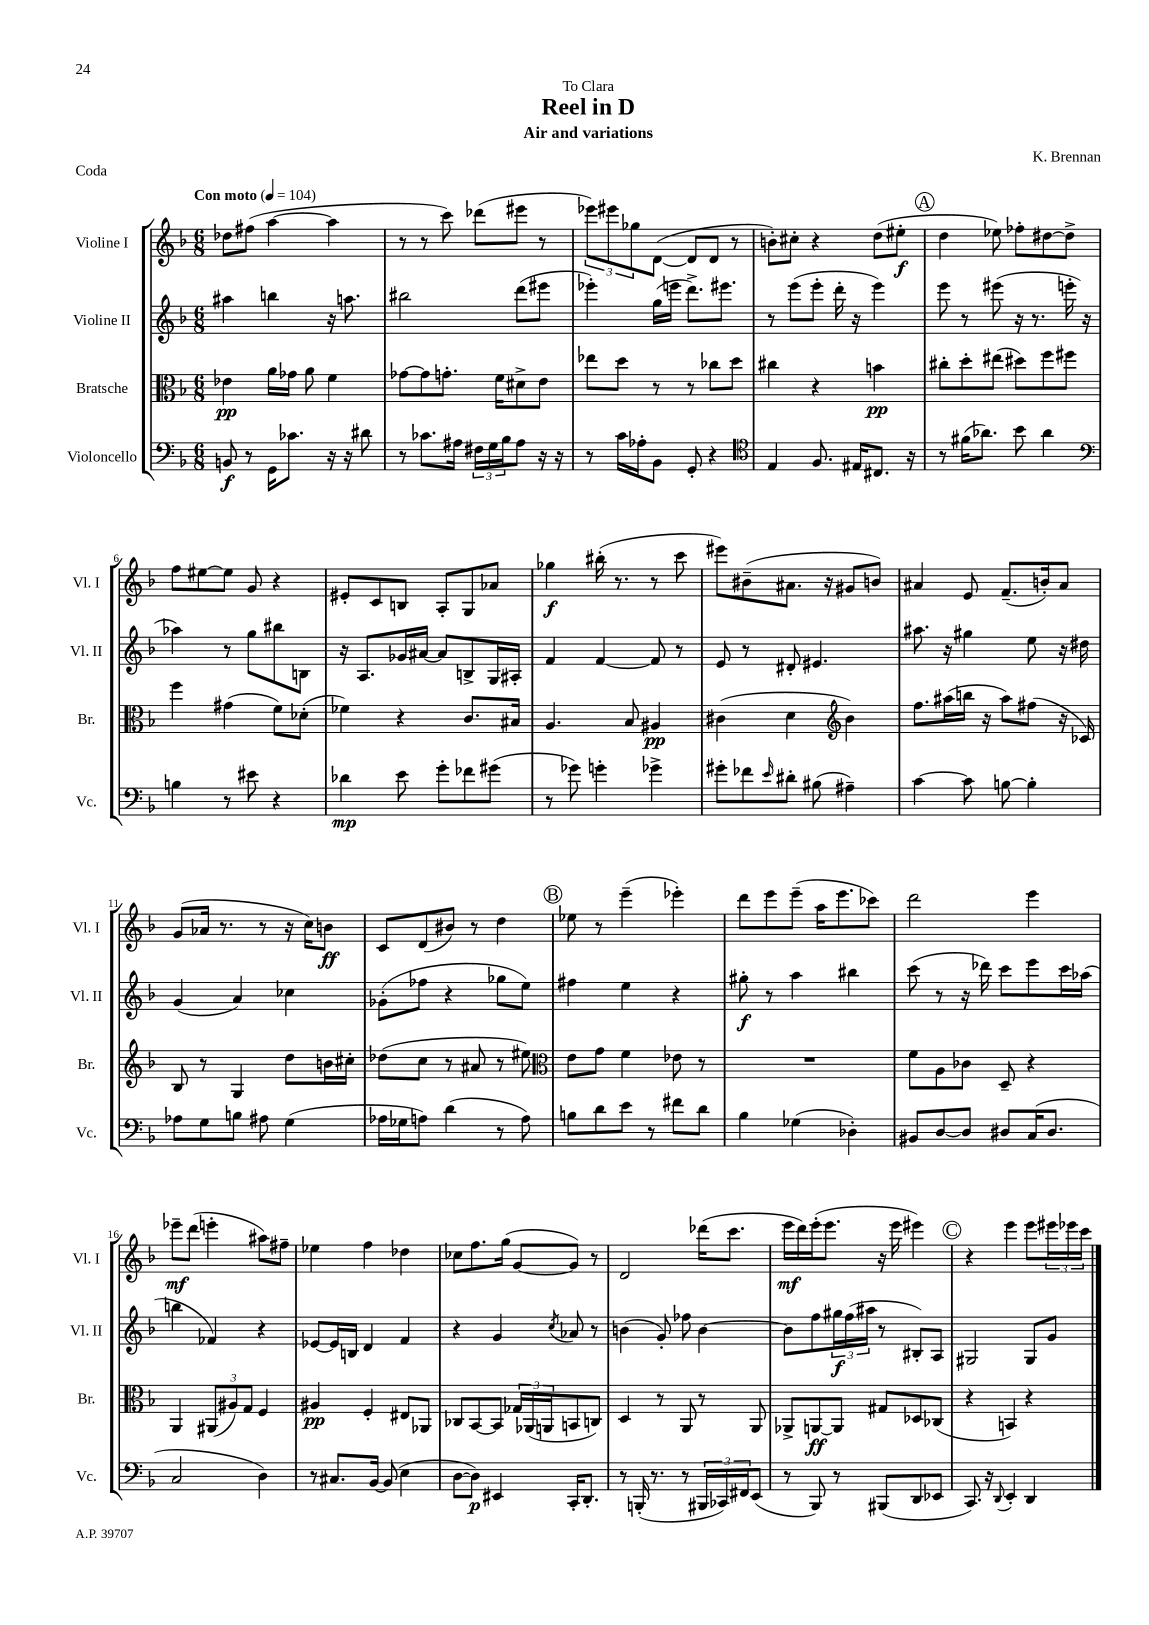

**kern	**kern	**kern	**kern
*staff4	*staff3	*staff2	*staff1
*clefF4	*clefC3	*clefG2	*clefG2
*k[b-]	*k[b-]	*k[b-]	*k[b-]
*M6/8	*M6/8	*M6/8	*M6/8
*MM104	*MM104	*MM104	*MM104
8BB/	4e-\	4aa#\	8dd-\L
8r	.	.	(8ff#\J
16GG\LK	16a\LL	4bb\	[4aa\
8.c-\J	16g-\JJ	.	.
.	8a\	.	.
16r	4f\	16r	4aa\]
16r	.	8.aa\	.
8d#\	.	.	.
=	=	=	=
8r	[8g-\L	2bb#\	8r
8.c-\L	8g-\]	.	8r
.	8.g'\J	.	8ccc\)
16A#\Jk	.	.	.
24F#\LL	.	.	(8ddd-\L
24G\	.	.	.
.	16f\LK	.	.
24B-\J	.	.	.
8A#\J	8d#^\	(8ddd\L	8eee#\J
16r	8e\J	8eee#\J	8r
16r	.	.	.
=	=	=	=
8r	8ee-\L	4eee-'\)	12eee-\L)
.	.	.	12eee#\
16c\LL	8dd\J	.	.
.	.	.	12gg-\
16A-'\J	.	.	.
8BB-\J	8r	(16gg\LL	([8d\J
.	.	16eee\JJ	.
8GG'/	8r	8.ddd^\L)	8d/]L
4r	8cc-\L	.	8d/J
.	.	8.eee#\J	.
.	8dd\J	.	8r
=	=	=	=
*clefC4	*	*	*
4E/	4cc#\	8r	8b'\L)
.	.	(8eee\L	8cc#'\J
8.F/	4r	8eee'\J	4r
.	.	16ddd'\	.
16E#/LK	.	16r	.
8.C#/J	4b\	4eee\)	(8dd\L
.	.	.	8ee#'\J
16r	.	.	.
=	=	=	=
8r	8cc#'\L	8eee\	4dd\
(16f#\LK	8dd'\	8r	.
8.a-\J)	.	.	.
.	(8ee#\J	(8eee#\	8ee-\)
8b-\	8dd#\L)	16r	8ff-'\L
.	.	8.r	.
4a-\	8ff\	.	[8dd#\
.	8ff#\J	16eee'\	8dd#^\]J
.	.	16r	.
=	=	=	=
*clefF4	*	*	*
4B\	4ff\	4aa-\)	8ff\L
.	.	.	[8ee#\
8r	(4g#\	8r	8ee#\]J
8e#\	.	8gg\L	8g/
4r	8f\L)	8bb#\	4r
.	(8d-'\J	8B\J	.
=	=	=	=
4d-\	4f-\)	16r	8e#'/L
.	.	8.A/L	.
.	.	.	8c/
8e\	4r	16g-/L	8B/J
.	.	[16a#/JJ	.
8g'\L	.	8a#/]L	8A'/L
8f-\	8.c/L	8B^/	8G/
(8g#\J	.	16G/L	8a-/J
.	16B#/Jk	16A#'/JJ	.
=	=	=	=
8r	4.A/	4f/	4gg-\
8g-\)	.	.	.
4g'\	.	[4f/	(16bb#'\
.	.	.	8.r
.	8B-/	.	.
4g-^\	4A#/	8f/]	8r
.	.	8r	8ccc\
=	=	=	=
8g#'\L	(4c#\	8e/	8eee#\L)
8f-\	.	8r	(8b#~\
16qqe/	.	.	.
8d#'\J	4d\	8d#'/	8.a#\J
(8B#\	.	4.e#/	.
.	.	.	16r
*	*clefG2	*	*
4A#~\)	4b-\)	.	8g#/L
.	.	.	8b/J)
=	=	=	=
[4c\	8.ff\L	8.aa#\	4a#/
.	(16aa#\L	16r	.
8c\]	16bb\JJ	4gg#\	8e/
.	16r	.	.
[8B\	8aa#\L)	.	(8.f~/L
4B'\]	(8ff#\J	8ee\	.
.	.	.	16b'/k)
.	16r	16r	8a#/J
.	16c-/)	16dd#\	.
=	=	=	=
8A-\L	8B-/	(4g/	(8g/L
8G\	8r	.	16a-/Jk
.	.	.	8.r
8B\J	4G/	4a/)	.
8A#\	.	.	8r
(4G\	8dd\L	4cc-\	16r
.	.	.	16cc\LK)
.	16b\L	.	8b\J
.	16cc#'\JJ	.	.
=	=	=	=
16A-\LL	(8dd-\L	(8g-'\L	8c/L
16G-\J	.	.	.
8A\J)	8cc\J	8ff-\J	(8d/
(4d\	8r	4r	8b#/J)
.	8a#/	.	8r
8r	8r	8gg-\L	4dd\
8A\)	8ee#\)	8ee\J)	.
=	=	=	=
*	*clefC3	*	*
8B\L	8e\L	4ff#\	8ee-\
8d\	8g\J	.	8r
8e\J	4f\	4ee\	(4eee~\
8r	.	.	.
8f#\L	8e-\	4r	4eee-'\)
8d\J	8r	.	.
=	=	=	=
4B-\	2.r	8gg#'\	8ddd\L
.	.	8r	8eee\
(4G-\	.	4aa\	(8eee~\J
.	.	.	16aa\LK
.	.	.	8.eee\
4D-'\)	.	4bb#\	.
.	.	.	8ccc-\J)
=	=	=	=
8BB#/L	8f\L	(8ccc\	2ddd\
[8D/	8A\	8r	.
8D/]J	8c-\J	16r	.
.	.	16ddd-\)	.
8D#/L	8D~/	8ccc\L	.
(16C/K	4r	8eee\	4eee\
8.D#/J	.	.	.
.	.	16ccc\L	.
.	.	(16aa-\JJ	.
=	=	=	=
2C/	4AA/	4bb\	8eee-~\L
.	.	.	(8ddd\J
.	(12AA#/L	4f-/)	4eee'\
.	12A#/)	.	.
.	12G/J	.	.
4D\)	4F/	4r	8aa#\L)
.	.	.	8ff#~\J
=	=	=	=
8r	4A#/	[8e-/L	4ee-\
8.C#/L	.	16e-/]L	.
.	.	16B/JJ	.
.	4F'/	4d/	4ff\
[16BB-/Jk	.	.	.
(8BB-/]	.	.	.
4E\	8E#/L	4f/	4dd-\
.	8AA-/J	.	.
=	=	=	=
[8D\L	8C-/L	4r	8cc-\L
8D\]J)	[8BB-/	.	8.ff\
4EE#/	8BB-/]J	4g/	.
.	.	.	(16gg\Jk
.	24G-/LL	.	[8g/L
.	(24AA-/	.	.
.	24AA/J	.	.
.	.	8qcc/	.
16CC'/LK	8BB/	8a-/	8g/]J)
8.DD'/J	.	.	.
.	8C/J)	8r	8r
=	=	=	=
8r	4D/	(4b\	2d/
(16BBB'/	.	.	.
8.r	.	.	.
.	8r	8g'/)	.
8r	8AA/	8ff-\	.
24BBB#/LL	8r	[4b\	(16ddd-\LK
24CC-/)	.	.	.
.	.	.	8.ccc\J
24FF#/J	.	.	.
(8EE/J	8AA/	.	.
=	=	=	=
8r	8AA-^/L	8b\]L	16eee\LL
.	.	.	16ddd\)
8BBB-/)	[8AA/	8ff\	(16eee'\J
.	.	.	8.eee\J
8r	8AA/]J	24gg#\L	.
.	.	(24ff\	.
.	.	24aa#\JJ	.
(8BBB#/L	8G#/L	8r	16r
.	.	.	16eee\
8DD/	8D-/	8B#'/L)	4eee#\)
8EE-/J	(8C-/J	8A/J	.
=	=	=	=
8.CC/)	4r	2G#/	4r
16r	.	.	.
8qqDD/	.	.	.
4EE'/	4BB/)	.	4eee\
4DD/	4r	8G#/L	8eee\L
.	.	8g/J	24eee#\L
.	.	.	24eee-\
.	.	.	24ccc\JJ
==	==	==	==
*-	*-	*-	*-
